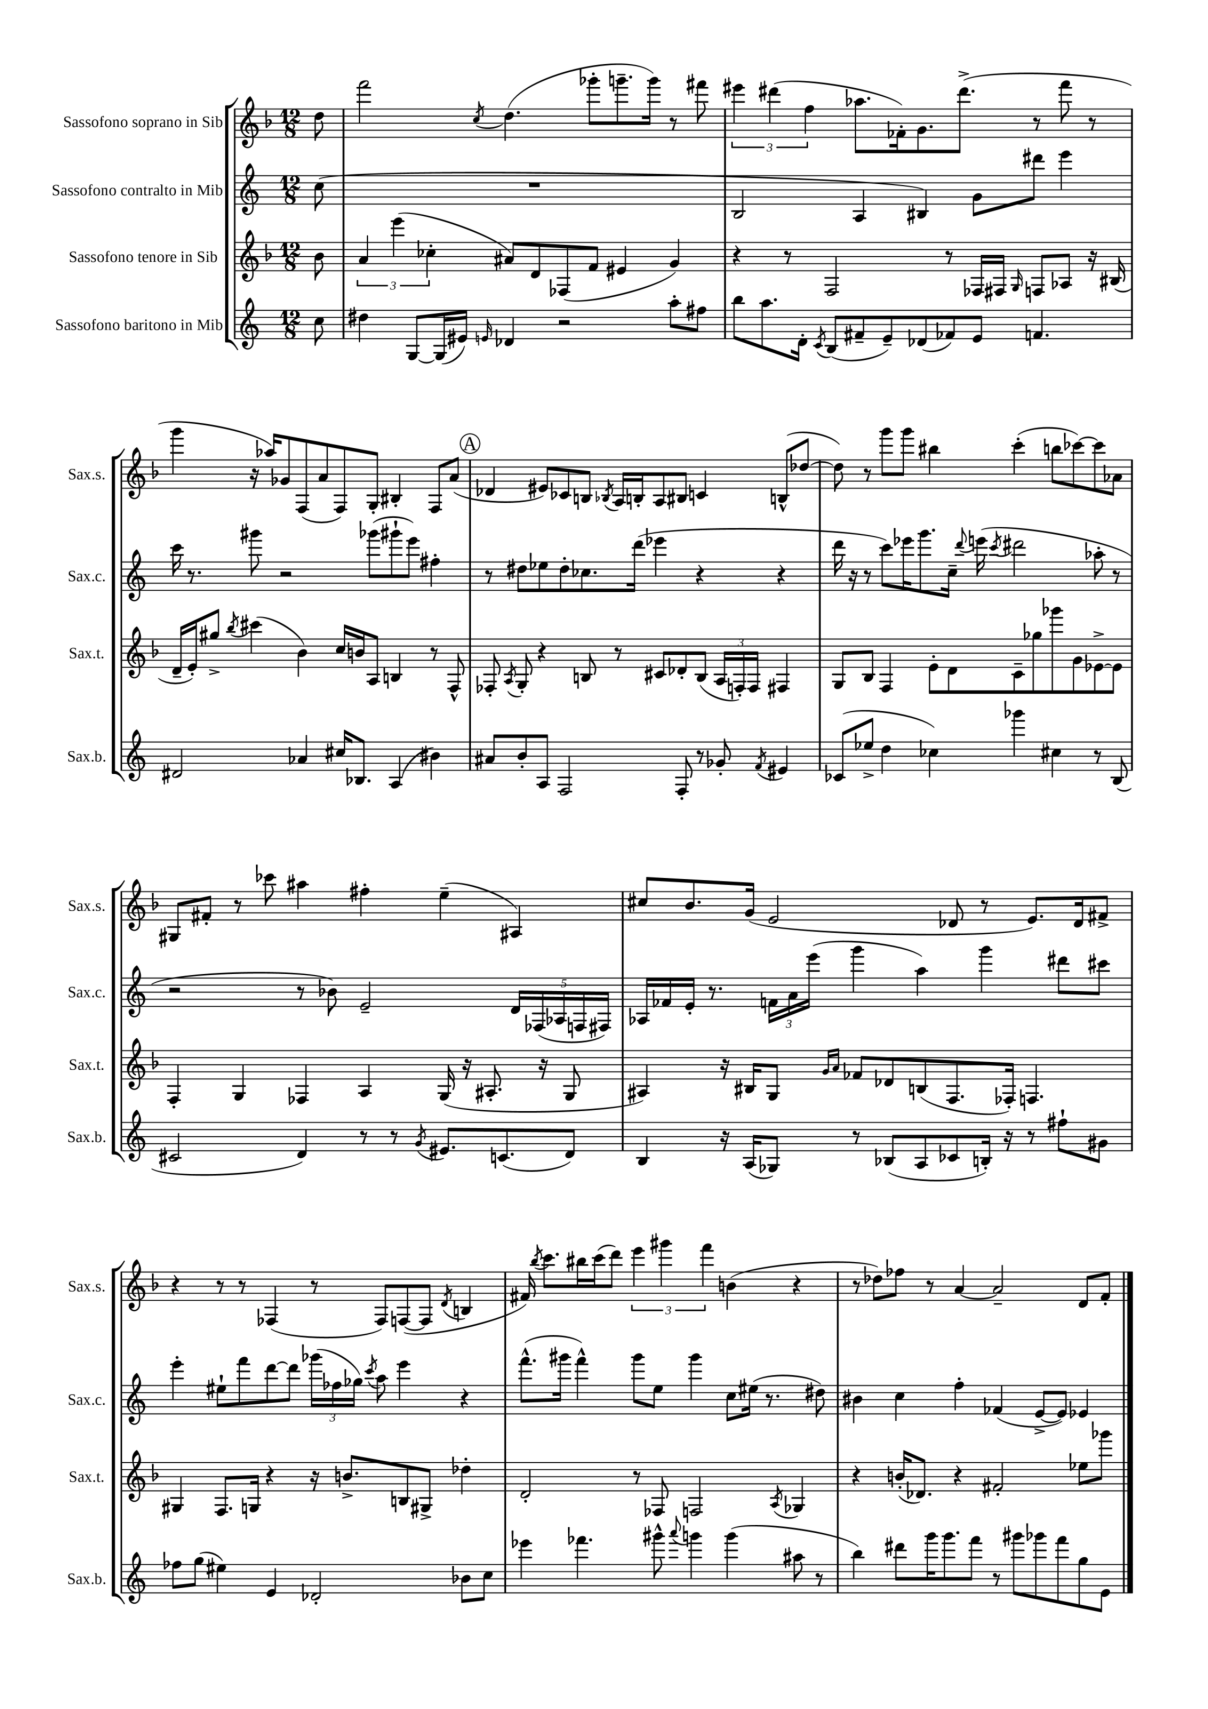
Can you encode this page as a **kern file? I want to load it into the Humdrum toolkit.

**kern	**kern	**kern	**kern
*staff4	*staff3	*staff2	*staff1
*clefG2	*clefG2	*clefG2	*clefG2
*k[]	*k[b-]	*k[]	*k[b-]
*M12/8	*M12/8	*M12/8	*M12/8
8cc\	8b-\	(8cc\	8dd\
=	=	=	=
4dd#\	6a/	1.r	2fff\
.	(6eee\	.	.
[8G/L	.	.	.
.	6cc-'\	.	.
(16G/]L	.	.	.
16e#/JJ)	.	.	.
16qqe/	.	.	8qcc/
4d-/	8a#/L)	.	(4.dd\
.	8d/	.	.
2r	(8F-/	.	.
.	8f/J	.	8ggg-'\L
.	4e#/	.	8.ggg~\
.	.	.	16ggg\Jk)
8aa'\L	4g/)	.	8r
8ff#\J	.	.	8fff#\
=	=	=	=
8bb\L	4r	2B/	6eee#\
8.aa\	.	.	.
.	.	.	(6ddd#\
.	8r	.	.
16d'\Jk	.	.	.
.	.	.	6ff\
8qc/	.	.	.
(8B/L	2F/	.	.
8f#~/	.	4A/	8.aa-\L
8e~/)	.	.	.
.	.	.	16f-'\k)
(8d-/	.	4B#/)	8.g\
8f-/)	8r	.	.
.	.	.	(8.ddd#^\J
8e/J	16F-/LL	8g\L	.
.	16F#/JJ	.	.
.	16qqG/	.	.
4.f/	8F/L	8ddd#\J	8r
.	8A-/J	4eee\	8fff\
.	16r	.	8r
.	(16B#/	.	.
=	=	=	=
2d#/	16d~/LL	16ccc\	4ggg\
.	16e'/J)	8.r	.
.	8gg#^/J	.	.
.	8qbb-/	.	.
.	(4ccc#\	8ggg#\	16r
.	.	.	16aa-/LK)
.	.	2r	8g-/
4a-/	4b-\)	.	(8F/
.	.	.	8a/
16cc#/LK	16cc/LL	.	8F/)
8.B-/J	16b/J	.	.
.	8A/J	(8ggg-\L	8G'/J
(4A/	4B/	8ggg#`\	4B#'/
.	.	8eee\J)	.
4b#\)	8r	4ff#'\	8F/L
.	8F^^/	.	(8a/J
=	=	=	=
8a#/L	8F-'/	8r	4d-/
.	8qA/	.	.
8b'/	8G'/	8dd#\L	.
8A/J	4r	8ee-\	8e#/L)
2F/	.	8dd#'\	8c-/
.	8B/	8.cc-\	8B/J
.	.	.	8qB-/
.	8r	.	16A/LL
.	.	(16ddd\Jk	16B'/J
.	8c#/L	4eee-\	8A/
8F'/	8d-'/	.	8B#/J
8r	(8B/J	4r	4c/
8g-'/	24A/LL	.	.
.	24F'/)	.	.
.	24F/JJ	.	.
8qf/	.	.	.
4e#/	4F#/	4r	(8B^^/L
.	.	.	[8dd-/J
=	=	=	=
(8c-/L	8G/L	16ddd\	8dd-\])
.	.	16r	.
8ee-^/J	8B-/J	8r	8r
4dd\	4F/	8ccc\L)	8ggg\L
.	.	16eee-\K	8ggg\J
.	.	8.ggg\	.
4cc-\)	8e'\L	.	4bb#\
.	8d\	16cc~\Jk	.
.	.	8qqddd/	.
.	.	(16eee\	.
.	.	8qccc/	.
4ggg-\	8c~\	2ddd#\	(4ccc'\
.	8gg-\	.	.
4cc#\	8ggg-\	.	8bb\L
.	8g\	.	[8ccc-\)
8r	[8e-^\	8aa-'\	8ccc-\]
(8B/	8e-\]J	8r	8a-\J
=	=	=	=
2c#/	4F'/	2r	8G#/L
.	.	.	8f#'/J
.	4G/	.	8r
.	.	.	8ccc-\
4d/)	4F-/	8r	4aa#\
.	.	8b-\)	.
8r	4A/	2e~/	4ff#'\
8r	.	.	.
8qg/	.	.	.
8.e#/L	(16G/	.	(4ee~\
.	16r	.	.
.	8.A#'/	.	.
(8.c/	.	.	.
.	.	20d/LL	4A#/)
.	.	(20F-/	.
.	16r	.	.
.	.	20A-/	.
8d/J)	8G/	.	.
.	.	20F/	.
.	.	20F#/JJ)	.
=	=	=	=
4B/	4A#/)	16A-/LL	8cc#/L
.	.	16f-/	.
.	.	16e'/JJ	8.b-/
.	.	8.r	.
16r	16r	.	.
(16A/LK	16B#/LK	.	(16g/Jk
8G-/J)	8G/J	24f\LL	2e/
.	.	24a\	.
.	.	(24eee\JJ	.
.	16qqg/LL	.	.
.	16qqa/JJ	.	.
8r	8f-/L	4ggg\	.
(8B-/L	8d-/	.	.
8A/	(8B/	4aa\)	.
8c-/	8.F/	.	8d-/
16B'/Jk)	.	4ggg\	8r
16r	16F-'/Jk)	.	.
8r	4.F/	.	8.e/L)
8ff#`\L	.	8ddd#\L	.
.	.	.	16d-/k
8g#\J	.	8ccc#\J	8f#^/J
=	=	=	=
8ff-\L	4G#/	4eee'\	4r
(8gg\J	.	.	.
4ee#\)	8.F/L	8ee#`\L	8r
.	.	8fff\	8r
.	16G/Jk	.	.
4e/	4r	[8ddd\	(4F-/
.	.	8ddd\]J	.
2d-'/	16r	(24ggg-\LL	8r
.	.	24ff-\	.
.	8.b^/L	.	.
.	.	24gg-\JJ)	.
.	.	8qccc/	.
.	.	8aa\	8F-/L)
.	8B/	4eee\	([8F/
.	8G#^/J	.	8F/]J
.	.	.	8qd/
8b-\L	4dd-'\	4r	4B/
8cc\J	.	.	.
=	=	=	=
4eee-\	2d'/	(8.fff^^\L	16f#/)
.	.	.	8qbb-/
.	.	.	8.ccc\L
.	.	16ggg#\Jk	.
4.fff-\	.	4fff^^\)	16bb#\L
.	.	.	(16ccc\J
.	.	.	8ddd\J)
.	8r	8ggg#\L	6eee\
8ggg#^^\	8F-/	8ee\J	.
.	.	.	6ggg#\
8qqaaa/	.	.	.
4ggg\	2F/	4ggg#\	.
.	.	.	6fff\
(4ggg\	.	8cc\L	(4b\
.	.	(16ee#\Jk	.
.	.	8.r	.
.	8qA/	.	.
8aa#\	4G-/	.	4r
8r	.	8dd#\)	.
=	=	=	=
4bb\)	4r	4b#\	8r
.	.	.	8dd-\L)
8ddd#\L	(16b'/LK	4cc\	8ff-\J
.	8.d-/J)	.	.
16ggg\K	.	.	8r
8.ggg\	.	.	.
.	4r	4ff'\	[4a/
8fff\J	.	.	.
8r	2f#'/	(4f-/	2a~/]
8ggg#\L	.	.	.
8ggg-\	.	[8e^/L	.
8fff\	.	8e/]J)	.
8gg\	8ee-\L	4e-/	8d/L
8e\J	8ggg-\J	.	8f'/J
==	==	==	==
*-	*-	*-	*-
